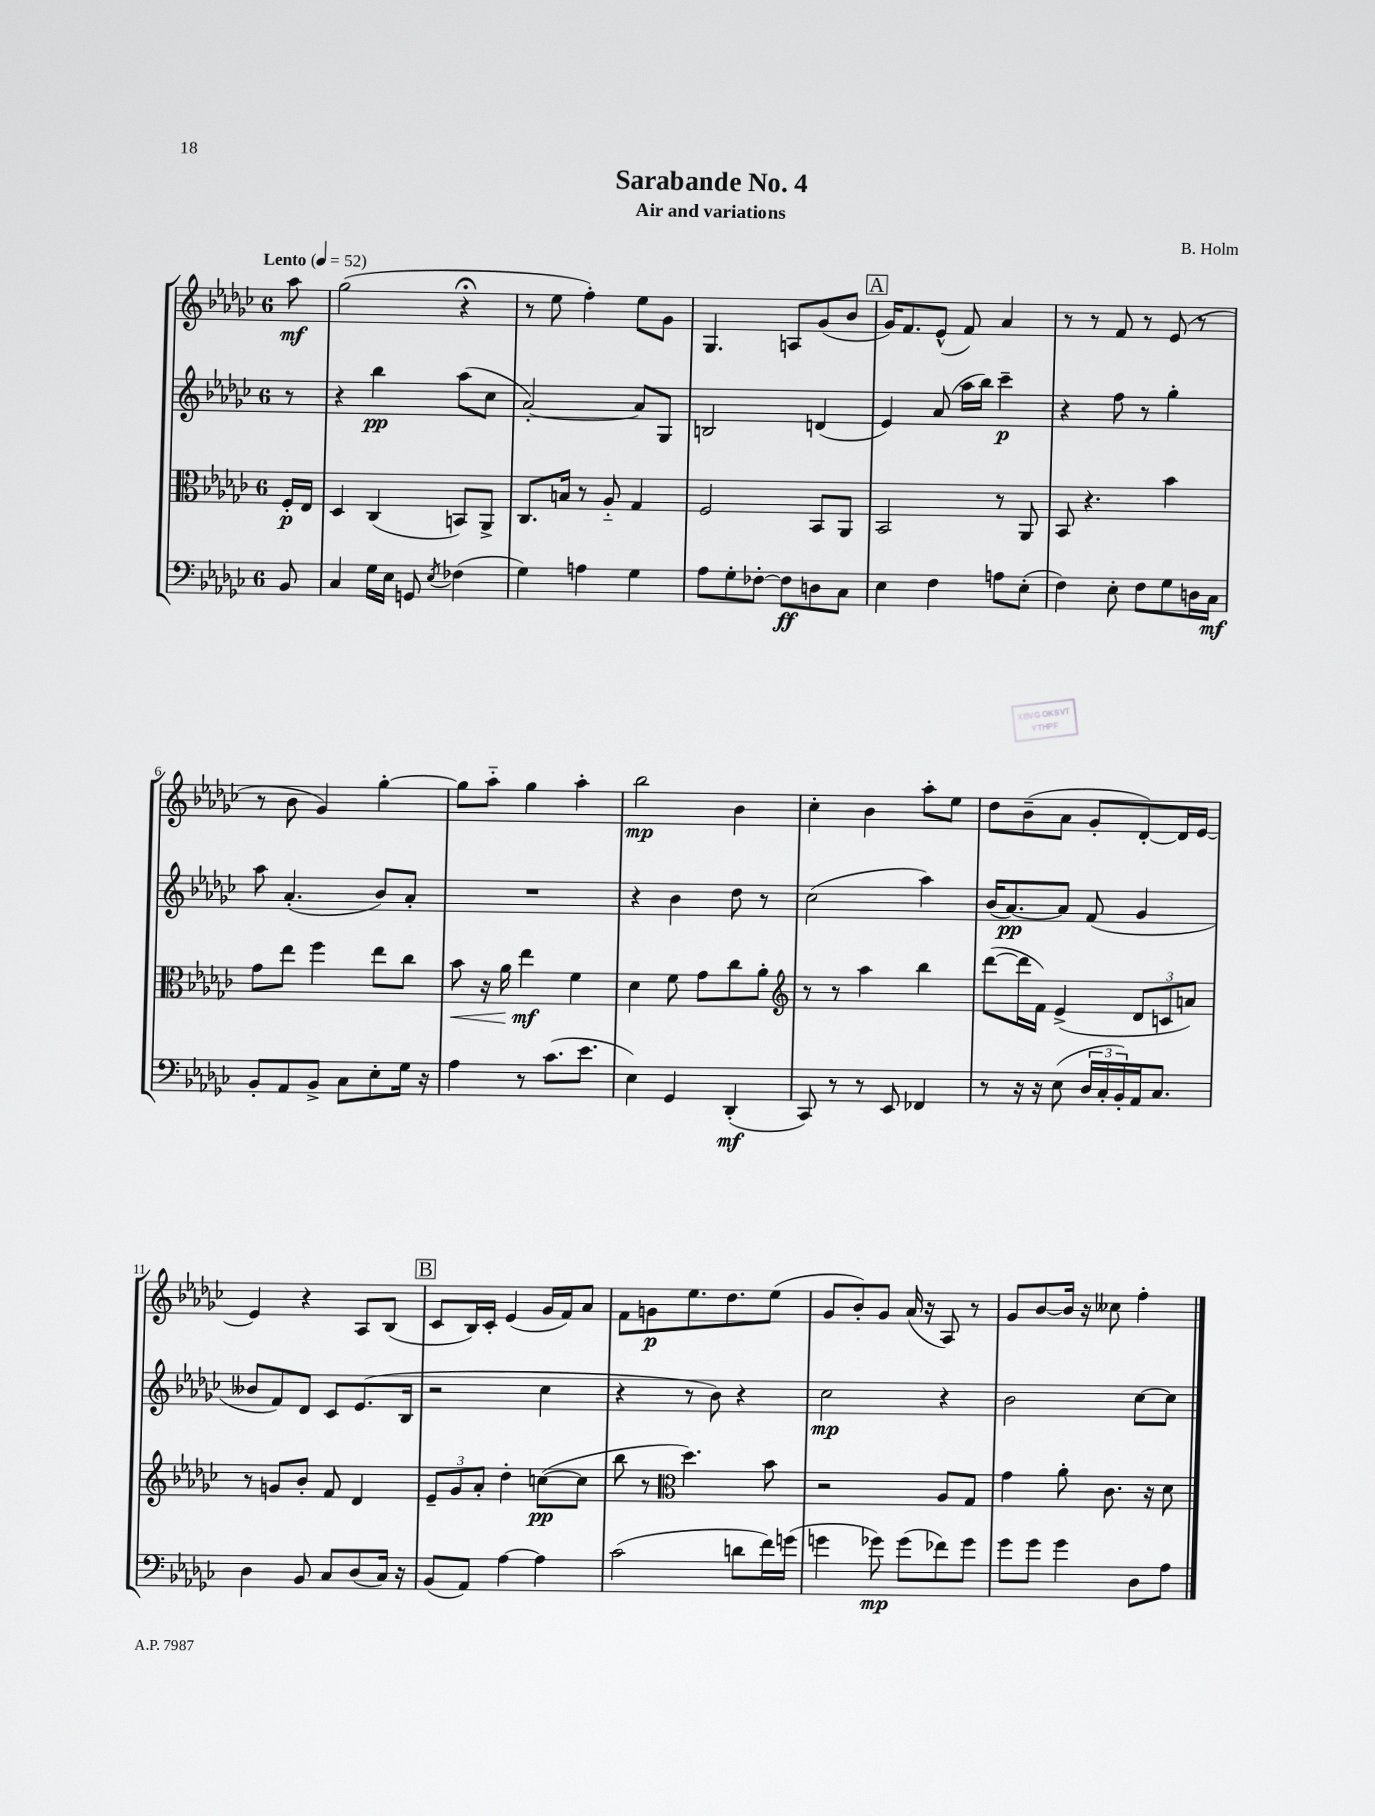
\header { title = "Sarabande No. 4" composer = "B. Holm" subtitle = "Air and variations" }
<<
\new StaffGroup <<
\new Staff = "s0" {
    \clef treble \key ges \major \once \override Staff.TimeSignature.style = #'single-digit \time 6/8 \partial 8 \tempo "Lento" 4 = 52
    aes''8\mf |
    ges''2( r4\fermata |
    r8 ees''8 f''4-.) ees''8 ges'8 |
    ges4. a8 ges'8( bes'8 |
    \mark \markup { \box "A" } ges'16) f'8. ees'8-^( f'8) aes'4 |
    r8 r8 f'8 r8 ees'8( r8 |
    r8 bes'8 ges'4) ges''4~-. |
    ges''8 aes''8-_ ges''4 aes''4-. |
    bes''2\mp bes'4 |
    ces''4-. bes'4 aes''8-. ees''8 |
    des''8 bes'8--( aes'8 ges'8-. des'8~-.) des'16 ees'16~ |
    ees'4 r4 aes8 bes8( |
    \mark \markup { \box "B" } ces'8 bes16) ces'16-. ees'4( ges'16 f'16) aes'8 |
    f'8 g'8\p ees''8. des''8. ees''8( |
    ges'8 bes'8-.) ges'8 aes'16( r16 aes8) r8 |
    ges'8 bes'8~ bes'16 r16 ceses''8 f''4-. \bar "|." |
}
\new Staff = "s1" {
    \clef treble \key ges \major \once \override Staff.TimeSignature.style = #'single-digit \time 6/8 \partial 8
    r8 |
    r4 bes''4\pp aes''8( ces''8 |
    aes'2~-.) aes'8 ges8 |
    b2 d'4( |
    \mark \markup { \box "A" } ees'4) aes'8( aes''16 bes''16) ces'''4--\p |
    r4 f''8 r8 ges''4-. |
    aes''8 aes'4.-.( bes'8) aes'8-. |
    R2. |
    r4 bes'4 des''8 r8 |
    ces''2( aes''4) |
    bes'16( aes'8.~\pp) aes'8 f'8( ges'4 |
    beses'8 f'8) des'8 ces'8 ees'8.( bes16 |
    \mark \markup { \box "B" } r2 ces''4 |
    r4 r8 bes'8) r4 |
    ces''2\mp r4 |
    bes'2 ces''8~ ces''8 \bar "|." |
}
\new Staff = "s2" {
    \clef alto \key ges \major \once \override Staff.TimeSignature.style = #'single-digit \time 6/8 \partial 8
    f16-.\p ees16 |
    des4 ces4( b,8) aes,8-> |
    ces8. b16 r8 aes8-_ ges4 |
    f2 bes,8 aes,8 |
    \mark \markup { \box "A" } bes,2 r8 aes,8 |
    bes,8 r4. bes'4 |
    ges'8 ees''8 f''4 ees''8 ces''8 |
    bes'8\< r16 aes'16 ees''4\mf\! f'4 |
    des'4 f'8 ges'8 ces''8 aes'8-. |
    \clef treble r8 r8 aes''4 bes''4 |
    des'''8~( des'''16 f'16) ees'4->( \tuplet 3/2 { des'8 c'8 a'8) } |
    r8 g'8 bes'8-. f'8 des'4 |
    \mark \markup { \box "B" } \tuplet 3/2 { ees'8-- ges'8 aes'8-. } des''4-. c''8~\pp( c''8 |
    bes''8 r8 \clef alto des''4.) bes'8 |
    r2 aes8 ges8 |
    ges'4 aes'8-. ces'8. r16 des'8 \bar "|." |
}
\new Staff = "s3" {
    \clef bass \key ges \major \once \override Staff.TimeSignature.style = #'single-digit \time 6/8 \partial 8
    bes,8 |
    ces4 ges16 ees16 g,8 \acciaccatura { ees8 } fes4( |
    ges4) a4 ges4 |
    aes8 ges8-. fes8~-. fes8\ff d8 ces8 |
    \mark \markup { \box "A" } ees4 f4 a8 ees8-.( |
    f4) ees8-. f8 ges8 d16 ces16\mf |
    bes,8-. aes,8 bes,8-> ces8 ees8-. ges16 r16 |
    aes4 r8 ces'8.( ees'8. |
    ees4) ges,4 des,4-.\mf( |
    ces,8) r8 r8 ees,8 fes,4 |
    r8 r16 r16 ees8( \tuplet 3/2 { des16 ces16-. bes,16-.) } aes,16 ces8. |
    des4 bes,8 ces8 des8( ces16) r16 |
    \mark \markup { \box "B" } bes,8( aes,8) aes4~ aes4 |
    ces'2( d'8 f'16) g'16( |
    g'4 ges'8\mp) ges'8( fes'8) ges'8 |
    ges'8 ges'8 ges'4 des8 aes8 \bar "|." |
}
>>
>>
